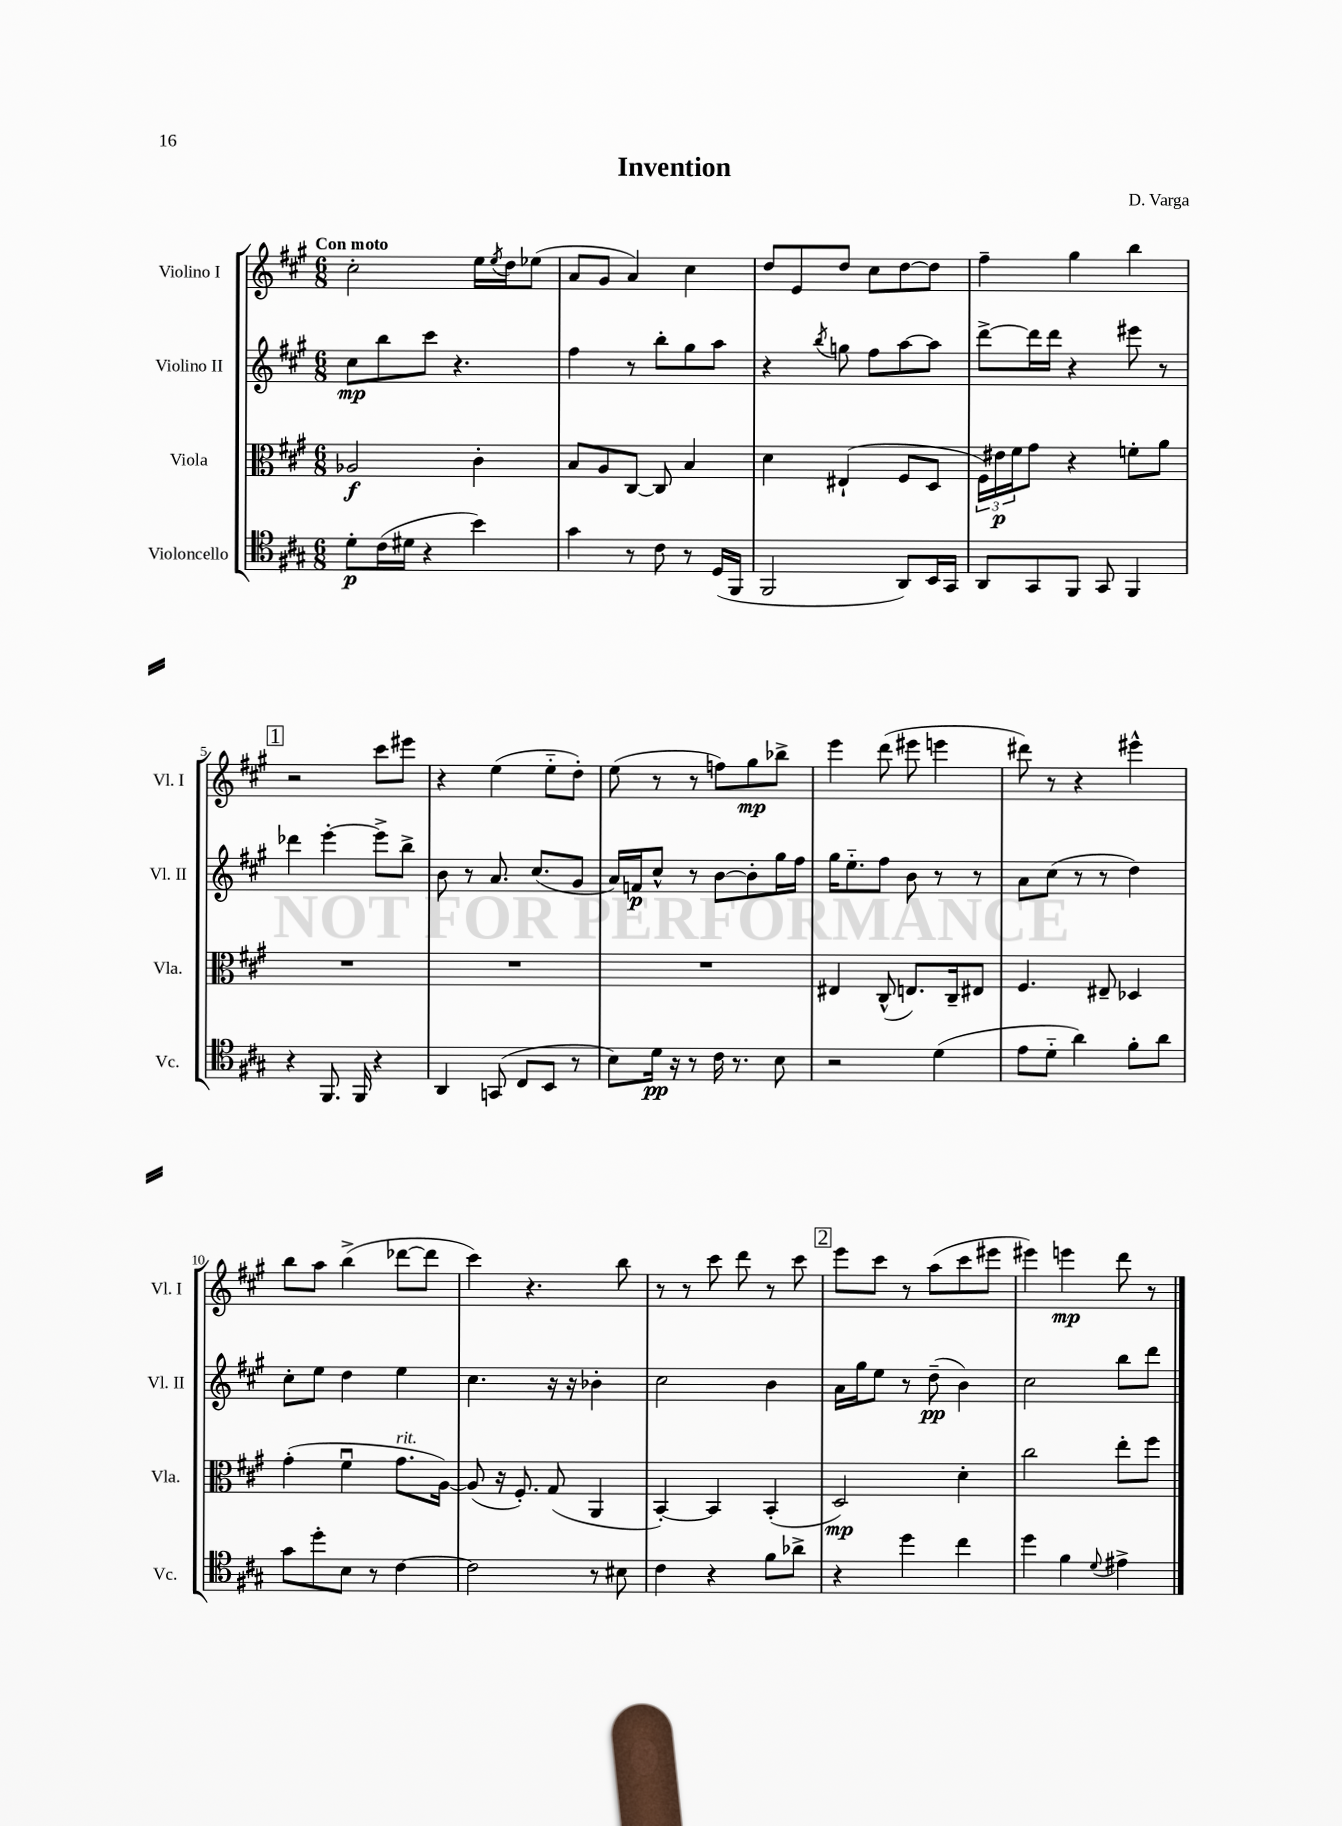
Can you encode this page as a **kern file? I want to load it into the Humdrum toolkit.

**kern	**kern	**kern	**kern
*staff4	*staff3	*staff2	*staff1
*clefC4	*clefC3	*clefG2	*clefG2
*k[f#c#g#]	*k[f#c#g#]	*k[f#c#g#]	*k[f#c#g#]
*M6/8	*M6/8	*M6/8	*M6/8
8d'	2A-	8cc#	2cc#'
(16c#	.	8bb	.
16d#	.	.	.
4r	.	8ccc#	.
.	.	4.r	.
4b)	4c#'	.	16ee
.	.	.	8qee
.	.	.	16dd
.	.	.	(8ee-
=	=	=	=
4g#	8B	4ff#	8a
.	8A	.	8g#
8r	[8C#	8r	4a)
8c#	8C#]	8bb'	.
8r	4B	8gg#	4cc#
(16D	.	8aa	.
16FF#	.	.	.
=	=	=	=
2FF#	4d	4r	8dd
.	.	.	8e
.	.	8qbb	.
.	(4E#`	8gg	8dd
.	.	8ff#	8cc#
8AA)	8F#	[8aa	[8dd
16BB	8D	8aa]	8dd]
16GG#	.	.	.
=	=	=	=
8AA	24F#)	[8ddd^	4ff#~
.	24e#	.	.
.	24f#	.	.
8GG#	8g#	16ddd]	.
.	.	16ddd	.
8FF#	4r	4r	4gg#
8GG#	.	.	.
4FF#	8f'	8eee#	4bb
.	8a	8r	.
=	=	=	=
4r	2.r	4ddd-	2r
8.FF#	.	[4eee'	.
16FF#	.	.	.
4r	.	8eee^]	8ccc#
.	.	8bb^	8eee#
=	=	=	=
4AA	2.r	8b	4r
.	.	8r	.
(8GG	.	8.a	(4ee
8C#	.	.	.
.	.	(8.cc#	.
8BB	.	.	8ee'~
8r	.	8g#	8dd')
=	=	=	=
8B)	2.r	16a)	(8ee
.	.	16f	.
16d	.	8cc#^^	8r
16r	.	.	.
8r	.	8r	8r
16c#	.	[8b	8ff)
8.r	.	.	.
.	.	8b']	8gg#
8B	.	16gg#	8bb-^
.	.	16ff#	.
=	=	=	=
2r	4E#	16gg#	4eee
.	.	8.ee'~	.
.	(8C#^^	8ff#	(8ddd
.	8.E)	8b	8eee#
(4d	.	8r	4eee
.	16C#~	.	.
.	8E#	8r	.
=	=	=	=
8e	4.F#	8a	8ddd#)
8d'~	.	(8cc#	8r
4a)	.	8r	4r
.	8E#~	8r	.
8f#'	4D-	4dd)	4eee#^^
8a	.	.	.
=	=	=	=
8g#	(4g#'	8cc#'	8bb
8dd'	.	8ee	8aa
8B	4f#u	4dd	(4bb^
8r	.	.	.
[4c#	8.g#	4ee	[8ddd-
.	.	.	8ddd-]
.	[16A)	.	.
=	=	=	=
2c#]	(8A]	4.cc#	4ccc#)
.	16r	.	.
.	8.F#')	.	.
.	.	.	4.r
.	(8G#	16r	.
.	.	16r	.
8r	4AA	4b-'	.
8B#	.	.	8bb
=	=	=	=
4c#	[4BB')	2cc#	8r
.	.	.	8r
4r	4BB]	.	8ccc#
.	.	.	8ddd
8f#	(4BB'	4b	8r
8a-^	.	.	8ccc#
=	=	=	=
4r	2D)	16a	8eee
.	.	16gg#	.
.	.	8ee	8ccc#
4dd	.	8r	8r
.	.	(8dd~	(8aa
4cc#	4d'	4b)	8ccc#
.	.	.	8eee#
=	=	=	=
4dd	2cc#	2cc#	4eee#)
4f#	.	.	4eee
8qqd	.	.	.
4e#^	8ee'	8bb	8ddd
.	8ff#	8ddd	8r
==	==	==	==
*-	*-	*-	*-
